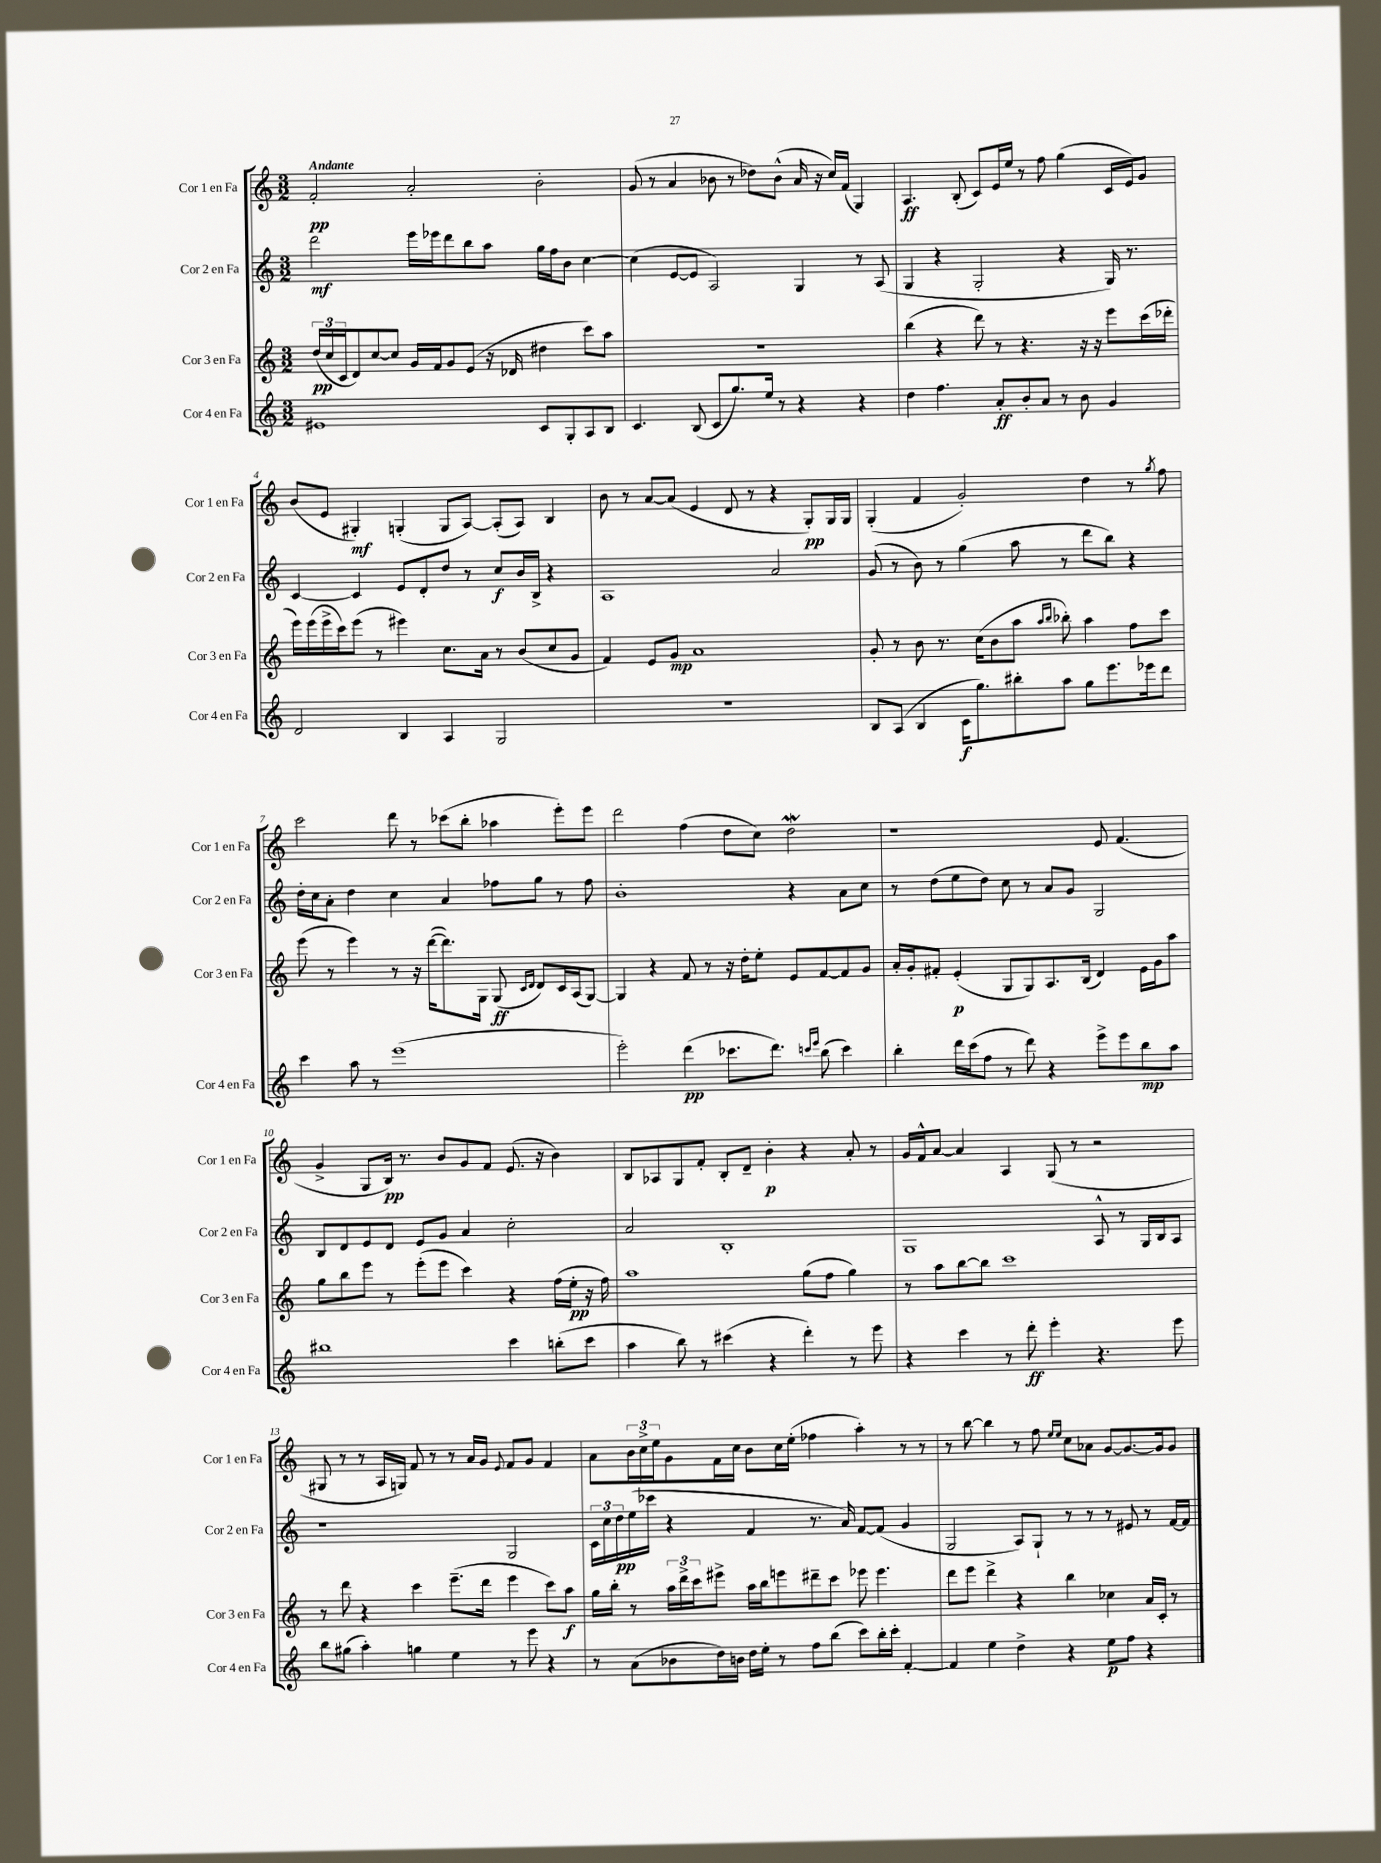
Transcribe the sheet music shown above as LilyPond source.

<<
\new StaffGroup <<
\new Staff = "s0" \with { instrumentName = "Cor 1 en Fa" shortInstrumentName = "Cor 1 en Fa" } {
    \clef treble \key c \major \numericTimeSignature \time 3/2 \tempo "Andante"
    f'2-.\pp a'2-. b'2-. |
    g'8( r8 a'4 bes'8 r8 des''8) bes'8-^( a'16 r16 c''16) f'16( g4) |
    a4.\ff b8-.( c'8) e'16 e''16 r8 f''8 g''4( c'16 e'16) g'8 |
    b'8( e'8 gis4-.\mf) g4-.( g8 a8~) a8-.( a8) b4 |
    b'8 r8 a'8~ a'8( e'4 d'8 r8 r4 g8-.\pp) g16 g16 |
    g4-.( f'4 g'2-.) d''4 r8 \acciaccatura { g''8 } f''8 |
    c'''2 d'''8 r8 ces'''8( b''8-. aes''4 e'''8-.) e'''8 |
    d'''2 f''4( d''8 c''8) d''2\mordent |
    r1 e'8 f'4.( |
    g'4-> g8 b16\pp) r8. b'8 g'8 f'8 e'8.( r16 b'4) |
    b8 aes8 g8 f'8-. b8-. d'8-- b'4-.\p r4 a'8-. r8 |
    g'16 f'16-^ a'8~ a'4 a4 g8( r8 r2 |
    gis8 r8 r8 a16 g16) f'8 r8 r8 a'16 g'16 \appoggiatura { e'8 } f'8 g'8 f'4 |
    a'8 \tuplet 3/2 { b'16 c''16-> e''16 } g'8 f'16 c''16 b'8 c''16 e''16-.( fes''4 a''4-.) r8 r8 |
    r8 b''8~ b''4 r8 f''8 \grace { e''16 e''16 } c''8 aes'8 g'8~ g'8.~ g'16 g'8 \bar "|." |
}
\new Staff = "s1" \with { instrumentName = "Cor 2 en Fa" shortInstrumentName = "Cor 2 en Fa" } {
    \clef treble \key c \major \numericTimeSignature \time 3/2
    d'''2\mf e'''16 ees'''16 d'''8 b''8 a''8 g''16 f''16 b'8 c''4~ |
    c''4( e'8~ e'8 a2) g4 r8 a8( |
    g4 r4 g2-. r4 g16) r8. |
    c'4~ c'4 e'8 d'8-. d''8 r8 c''8\f b'16 b16-> r4 |
    a1 a'2 |
    g'8( r8 b'8) r8 g''4( a''8 r8 d'''8 b''8) r4 |
    d''16-. c''16 a'8-. d''4 c''4 a'4 fes''8 g''8 r8 fes''8 |
    b'1-. r4 a'8 c''8 |
    r8 d''8( e''8 d''8) c''8 r8 a'8 g'8 g2 |
    b8 d'8 e'8 d'8 e'8 g'8 a'4 c''2-. |
    a'2 b1-. |
    g1 a8-^ r8 g16 b16 a8 |
    r1 g2 |
    \tuplet 3/2 { c'16 c''16 d''16\pp } e''16( ces'''16 r4 f'4 r8. a'16) f'8~ f'8( g'4 |
    g2 a8) g8-! r8 r8 r8 eis'8 r8 f'16~ f'16 \bar "|." |
}
\new Staff = "s2" \with { instrumentName = "Cor 3 en Fa" shortInstrumentName = "Cor 3 en Fa" } {
    \clef treble \key c \major \numericTimeSignature \time 3/2
    \tuplet 3/2 { d''16\pp( c''16 c'16 } d'8) c''8~ c''8 g'16 f'16 g'8 e'8( r16 des'16 dis''4 c'''8) a''8 |
    R1. |
    b''4( r4 d'''8) r8 r4. r16 r16 e'''8 c'''16( des'''16-. |
    e'''16) e'''16( e'''16-> c'''16) e'''8( r8 eis'''4) c''8. a'16 r8 b'8( c''8 g'8 |
    f'4) e'8 g'8\mp a'1 |
    g'8-. r8 b'8 r8. c''16( b'8 a''8 \grace { a''16 b''16 } bes''8-.) a''4 f''8 c'''8 |
    e'''8( r8 e'''4) r8 r16 d'''16~( d'''8.) g16 g8\ff( \grace { c'16 d'16 } d'8) c'16 a16( g8~) |
    g4 r4 f'8 r8 r16 d''16-. e''8-. e'8 f'8~ f'8 g'8 |
    a'16-. g'16-. fis'8-. e'4-.\p( g8 g8) a8. b16( d'4) e'16 g'16 a''8 |
    g''8 b''8 e'''8 r8 e'''8-.( e'''8 c'''4) r4 f''16( e''16-.\pp r16 f''16) |
    a''1 g''8( f''8 g''4) |
    r8 a''8 b''8~ b''8 c'''1 |
    r8 d'''8 r4 c'''4 e'''8.--( d'''16 e'''4 c'''8) a''8\f |
    g''16 b''16-. r8 \tuplet 3/2 { a''16 d'''16-> c'''16 } eis'''8-> a''16 b''16 e'''8 dis'''8-- c'''8 ees'''8 ees'''4. |
    d'''8 e'''8 d'''4-> r4 b''4 ces''4 a'16 c'16-. r8 \bar "|." |
}
\new Staff = "s3" \with { instrumentName = "Cor 4 en Fa" shortInstrumentName = "Cor 4 en Fa" } {
    \clef treble \key c \major \numericTimeSignature \time 3/2
    eis'1 c'8 g8-. a8 b8 |
    c'4. b8( c'8 g''8.) e''16 r8 r4 r4 |
    d''4 f''4. a'8-.\ff b'8-. a'8 r8 b'8 g'4 |
    d'2 b4 a4 g2 |
    R1. |
    b8 a8( b4 c'16\f g''8.) bis''8-. a''8 g''8 e'''8. ees'''16 d'''8 |
    c'''4 a''8 r8 e'''1( |
    e'''2-.) d'''4\pp( ces'''8. d'''8.) \grace { c'''16 e'''16 } b''8( c'''4) |
    b''4-. d'''16 c'''16( f''8 r8 d'''8) r4 e'''8-> e'''8 b''8\mp a''8 |
    bis''1 c'''4 b''8-.( c'''8 |
    a''4 b''8) r8 cis'''4( r4 d'''4-.) r8 e'''8 |
    r4 c'''4 r8 d'''8-.\ff e'''4-. r4. e'''8 |
    b''8 gis''8( a''4-.) g''4 e''4 r8 e'''8 r4 |
    r8 a'8( bes'8 d''16) b'16 d''16 e''16-. r8 f''8 b''8( c'''8) b''16-. c'''16-. f'4~-. |
    f'4 e''4 d''4-> r4 e''8\p f''8 r4 \bar "|." |
}
>>
>>
